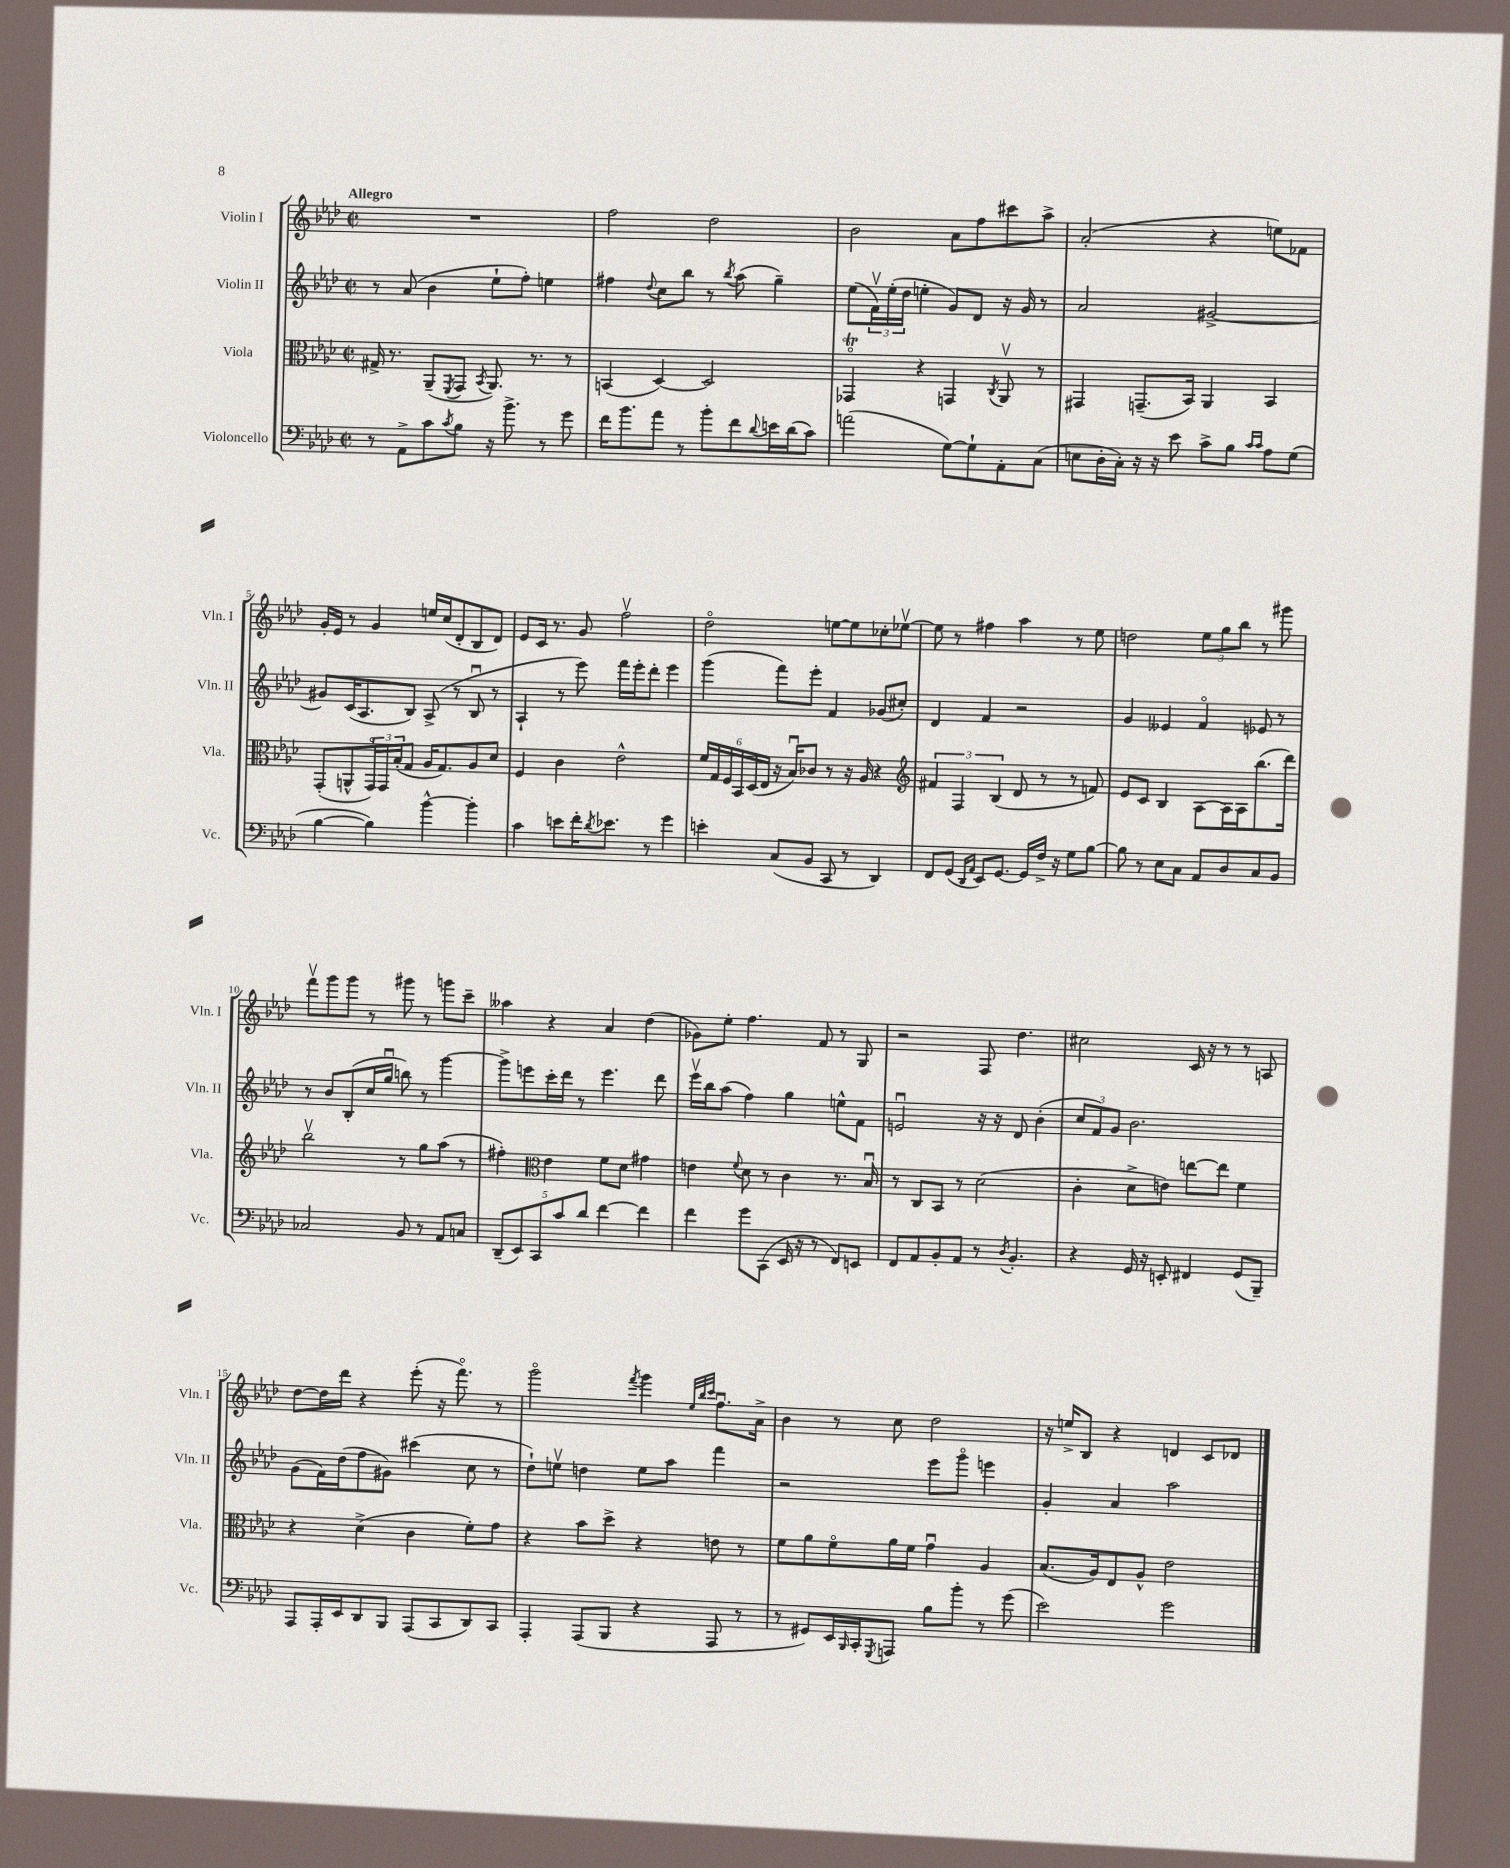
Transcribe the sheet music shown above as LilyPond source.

<<
\new StaffGroup <<
\new Staff = "s0" \with { instrumentName = "Violin I" shortInstrumentName = "Vln. I" } {
    \clef treble \key aes \major \defaultTimeSignature \time 2/2 \tempo "Allegro"
    R1 |
    f''2 des''2 |
    bes'2 aes'8 f''8 cis'''8 aes''8-> |
    aes'2-.( r4 e''8) fes'8 |
    g'16-. ees'16 r8 g'4 e''16 c''16( des'8-. bes8 des'8) |
    ees'8 c'16 r8. g'8 f''2\upbow |
    des''2\flageolet e''8~ e''8 ces''8-. ees''8~\upbow |
    ees''8 r8 fis''4 aes''4 r8 ees''8 |
    d''2 \tuplet 3/2 { ees''8 g''8 bes''8 } r8 gis'''8 |
    f'''8\upbow g'''8 g'''8 r8 gis'''8 r8 g'''8 c'''8-- |
    aeses''4 r4 aes'4 des''4( |
    ges'8) ees''8-. f''4. f'8 r8 g8 |
    r2 f8 des''4. |
    cis''2 c'16 r16 r8 r8 a8 |
    des''8~ des''16 des'''16 r4 ees'''8-.( r16 f'''8.\flageolet) r8 |
    g'''2\flageolet \acciaccatura { f'''8 } g'''4 \grace { ees''32 bes''32 c'''32 } f''8.\downbow aes'16-> |
    bes'4 r8 c''8 des''2 |
    r16 e''16-> bes8 r4 d'4 c'8 des'8 \bar "|." |
}
\new Staff = "s1" \with { instrumentName = "Violin II" shortInstrumentName = "Vln. II" } {
    \clef treble \key aes \major \defaultTimeSignature \time 2/2
    r8 aes'8( bes'4 ees''8-! f''8-.) e''4 |
    fis''4 \appoggiatura { des''8 } c''8 bes''8 r8 \acciaccatura { bes''8 } aes''8( g''4--) |
    ees''8( \tuplet 3/2 { f'16\upbow) ees''16-.( des''16 } e''4-. g'8) des'8 r16 g'16 r8 |
    aes'2 gis'2~-> |
    gis'8 c'16( aes8. bes8) aes8->( r8 bes8\downbow r8 |
    aes4-! r8 ees'''8) f'''16 ees'''16-. des'''8-. ees'''4 |
    g'''4( f'''8) ees'''8-. f'4 ges'8( cis''8-.) |
    des'4 f'4 r2 |
    g'4 eeses'4 f'4\flageolet ees'8 r8 |
    r8 bes'8 bes8-.( c''16 g''16\downbow b''8) r8 g'''4~ |
    g'''8-> e'''8 c'''16-. des'''16 r8 e'''4. des'''8 |
    ees'''16\upbow bes''16 aes''8( f''4) g''4 e''8-^ f'8 |
    e'2\downbow r16 r16 des'8 bes'4-.( |
    \tuplet 3/2 { c''8 f'8) g'8 } bes'2. |
    g'8( f'16) des''16( f''8 gis'8) cis'''4( c''8 r8 |
    des''8-!) e''8\upbow d''4 e''8 aes''8 f'''4 |
    r2 ees'''8 g'''8\flageolet e'''4 |
    g'4-. aes'4 aes''2 \bar "|." |
}
\new Staff = "s2" \with { instrumentName = "Viola" shortInstrumentName = "Vla." } {
    \clef alto \key aes \major \defaultTimeSignature \time 2/2
    gis16-> r8. aes,8--( \acciaccatura { f,8 } g,8 \acciaccatura { bes,8 } aes,8.) r8. r8 |
    b,4( des4~) des2 |
    ges,4\flageolet\trill r4 g,4 \acciaccatura { c8 } aes,8\upbow r8 |
    gis,4 g,8.--( bes,16) aes,4 bes,4 |
    g,8-.( a,8-^ \tuplet 3/2 { g,16\flageolet) g,16 bes16-.( } g8 aes16 g8.) aes8 des'8 |
    f4 c'4 ees'2-^ |
    \tuplet 6/4 { f'16 g16 f16 bes,16 des16( ees16 } r16 bes16\downbow) ces'8 r8 r16 aes16 r4 |
    \clef treble \tuplet 3/2 { fis'4 f4 bes4( } des'8 r8 r8 f'8) |
    ees'8 c'8 bes4 aes8~ aes16 aes16 bes''8.( des'''16) |
    bes''2\upbow r8 g''8 aes''8( r8 |
    fis''4-.) \clef alto ees'4 f'8 des'8 gis'4 |
    e'4 \appoggiatura { f'8 } des'8 r8 c'4 r8. bes16\downbow |
    r8 c8 bes,8 r8 des'2( |
    c'4-. des'8-> e'8) e''8~ e''8 f'4 |
    r4 des'4->( c'4 f'8-.) g'8 |
    r4 bes'8 des''8-> r4 e'8 r8 |
    f'8 aes'8 f'8\flageolet aes'16 f'16 g'4\downbow aes4 |
    bes8.( aes16) ees8 aes8-^ ees'2 \bar "|." |
}
\new Staff = "s3" \with { instrumentName = "Violoncello" shortInstrumentName = "Vc." } {
    \clef bass \key aes \major \defaultTimeSignature \time 2/2
    r8 aes,8-> c'8 \acciaccatura { c'8 } bes8 r16 bes'8.-> r8 g'8 |
    f'16 bes'8. aes'8 r8 bes'8-. f'8 \appoggiatura { des'8 } e'16 des'16( c'8) |
    a'2( g8~) g8-! aes,8-. c8( |
    e8 des16-. c16-.) r16 r16 ees'8 c'8-> bes8 \grace { c'16 c'16 } aes8 g8( |
    bes4~ bes4) bes'4~-^ bes'4-. |
    c'4 e'8 f'16-. \acciaccatura { des'8 } ees'8. r8 g'4 |
    e'4-. c8( bes,8 c,8 r8 des,4) |
    f,8 g,8( \grace { des,16 aes,16 } ees,8) g,8.~ g,16 f16-> r16 g8 bes8~ |
    bes8 r8 ees8 c8 aes,8 des8 c8 bes,8 |
    ces2 bes,8 r8 aes,8 c8 |
    \tuplet 5/4 { des,8--( ees,8) c,8 c'8 des'8 } f'4~ f'4 |
    f'4 g'8 c,8( ees,16 r16 r8 f,8) e,8 |
    f,8 aes,8 bes,8-. aes,8 r8 \acciaccatura { des8 } bes,4.-. |
    r4 g,16 r16 e,8-. fis,4 g,8( bes,,8--) |
    aes,,8 aes,,16-. ees,16 des,8 bes,,8 aes,,8( c,8 des,8) c,8 |
    aes,,4-. aes,,8( bes,,8 r4 aes,,8 r8 |
    r8 gis,8) ees,16 \grace { bes,,16 } c,16-. \acciaccatura { g,,8 } a,,8 bes8 bes'8-. r8 g'8( |
    ees'2) g'2 \bar "|." |
}
>>
>>
